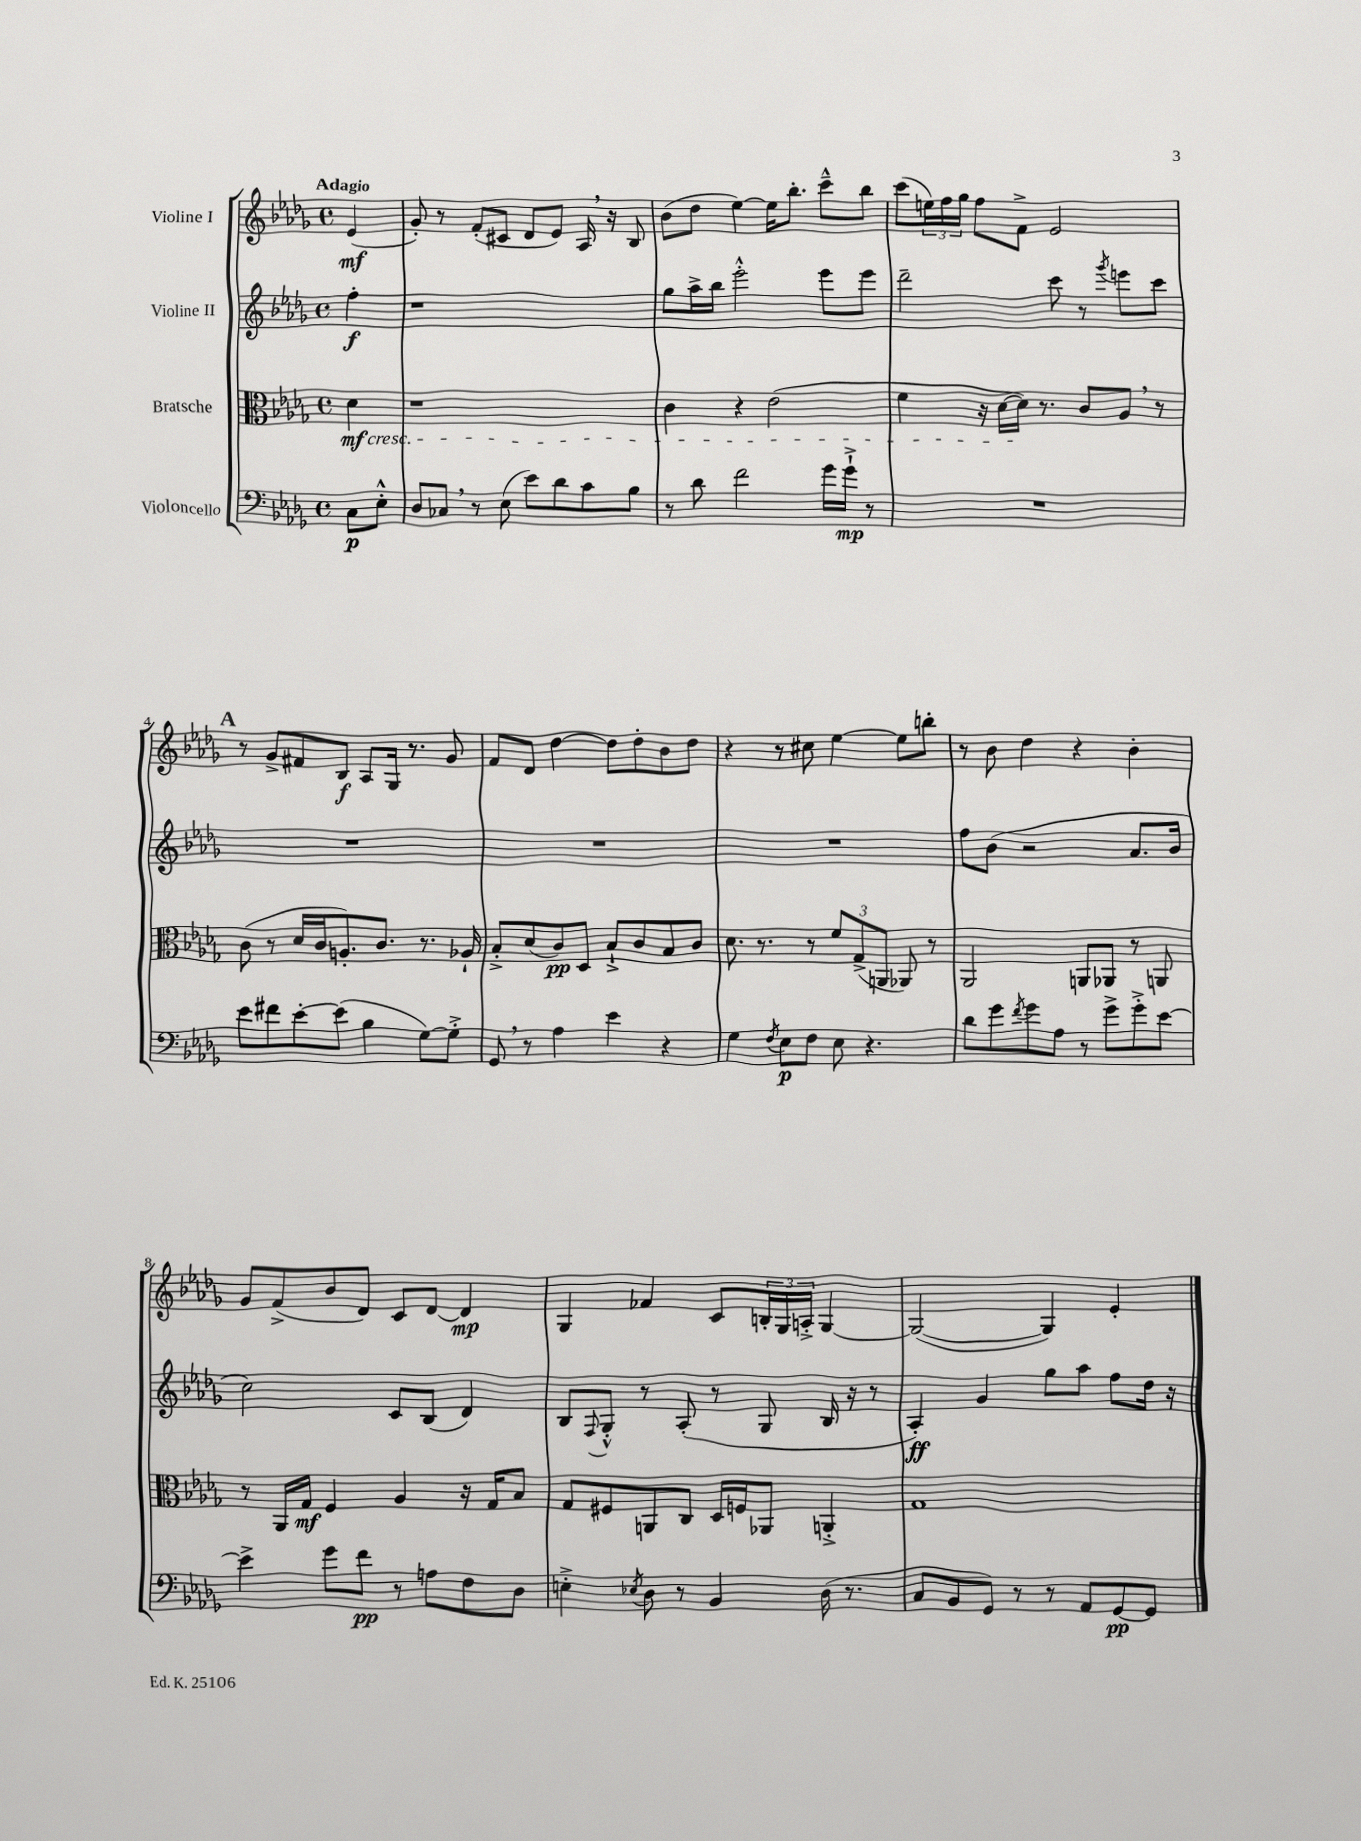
<<
\new StaffGroup <<
\new Staff = "s0" \with { instrumentName = "Violine I" } {
    \clef treble \key des \major \defaultTimeSignature \time 4/4 \partial 4 \tempo "Adagio"
    ees'4\mf( |
    ges'8-.) r8 f'8-.( cis'8 des'8 ees'8) aes16 \breathe r16 bes8 |
    bes'8( des''8 ees''4~) ees''16 bes''8.-. c'''8---^ bes''8 |
    c'''8( \tuplet 3/2 { e''16) f''16 ges''16 } f''8 f'8-> ees'2 |
    \mark \markup { \bold "A" } r8 ges'8-> fis'8 bes8\f aes8 ges16 r8. ges'8 |
    f'8 des'8 des''4~ des''8 des''8-. bes'8 des''8 |
    r4 r8 cis''8 ees''4~ ees''8 b''8-. |
    r8 bes'8 des''4 r4 bes'4-. |
    ges'8 f'8->( bes'8 des'8) c'8 des'8~ des'4\mp |
    ges4 fes'4 c'8 \tuplet 3/2 { b16-. ges16 a16-.-> } ges4~ |
    ges2~( ges4) ees'4-. \bar "|." |
}
\new Staff = "s1" \with { instrumentName = "Violine II" } {
    \clef treble \key des \major \defaultTimeSignature \time 4/4 \partial 4
    f''4-.\f |
    r1 |
    ges''8 aes''16-> bes''16 ees'''2-.-^ ees'''8 ees'''8 |
    des'''2-- c'''8 r8 \acciaccatura { ges'''8 } e'''8 c'''8 |
    \mark \markup { \bold "A" } R1 |
    R1 |
    R1 |
    f''8 bes'8( r2 aes'8. bes'16 |
    c''2) c'8 bes8( des'4) |
    bes8 \appoggiatura { f8 } ges8-.-^ r8 aes8-.( r8 ges8 bes16 r16 r8 |
    aes4-.\ff) ges'4 ges''8 aes''8 f''8 des''16 r16 \bar "|." |
}
\new Staff = "s2" \with { instrumentName = "Bratsche" } {
    \clef alto \key des \major \defaultTimeSignature \time 4/4 \partial 4
    des'4\mf\cresc |
    r1 |
    c'4 r4 ees'2( |
    f'4 r16 des'16~ des'16\!) r8. c'8 aes8 \breathe r8 |
    \mark \markup { \bold "A" } c'8( r8 des'16 c'16 a8.-.) c'8. r8. aes16-! |
    bes8-.-> des'8( c'8\pp) des8 bes8-!-> c'8 bes8 c'8 |
    des'8. r8. r8 \tuplet 3/2 { f'8 ges8->( a,8 } aes,8) r8 |
    aes,2 a,8 aes,8 r8 a,8 |
    r8 aes,16 ges16\mf f4 aes4 r16 ges16 bes8 |
    ges8 fis8 a,8 c8 des16 f16 aes,8 a,4-.-> |
    ges1 \bar "|." |
}
\new Staff = "s3" \with { instrumentName = "Violoncello" } {
    \clef bass \key des \major \defaultTimeSignature \time 4/4 \partial 4
    c8\p ees8-.-^ |
    des8 ces8 \breathe r8 ees8( ees'8) des'8 c'8 bes8 |
    r8 des'8 f'2 ges'16 ges'16-!->\mp r8 |
    R1 |
    \mark \markup { \bold "A" } ees'8 fis'8 ees'8~-. ees'8( bes4 ges8~) ges8-.-> |
    ges,8 \breathe r8 aes4 ees'4 r4 |
    ges4 \acciaccatura { f8 } ees8\p f8 ees8 r4. |
    des'8 ges'8 \acciaccatura { f'8 } ges'8 aes8 r8 ges'8-> ges'8-.-> ees'8~ |
    ees'4-> ges'8 f'8\pp r8 a8 f8 des8 |
    e4-.-> \acciaccatura { ees8 } des8 r8 bes,4 des16( r8. |
    c8 bes,8 ges,8) r8 r8 aes,8 ges,8~\pp ges,8 \bar "|." |
}
>>
>>
